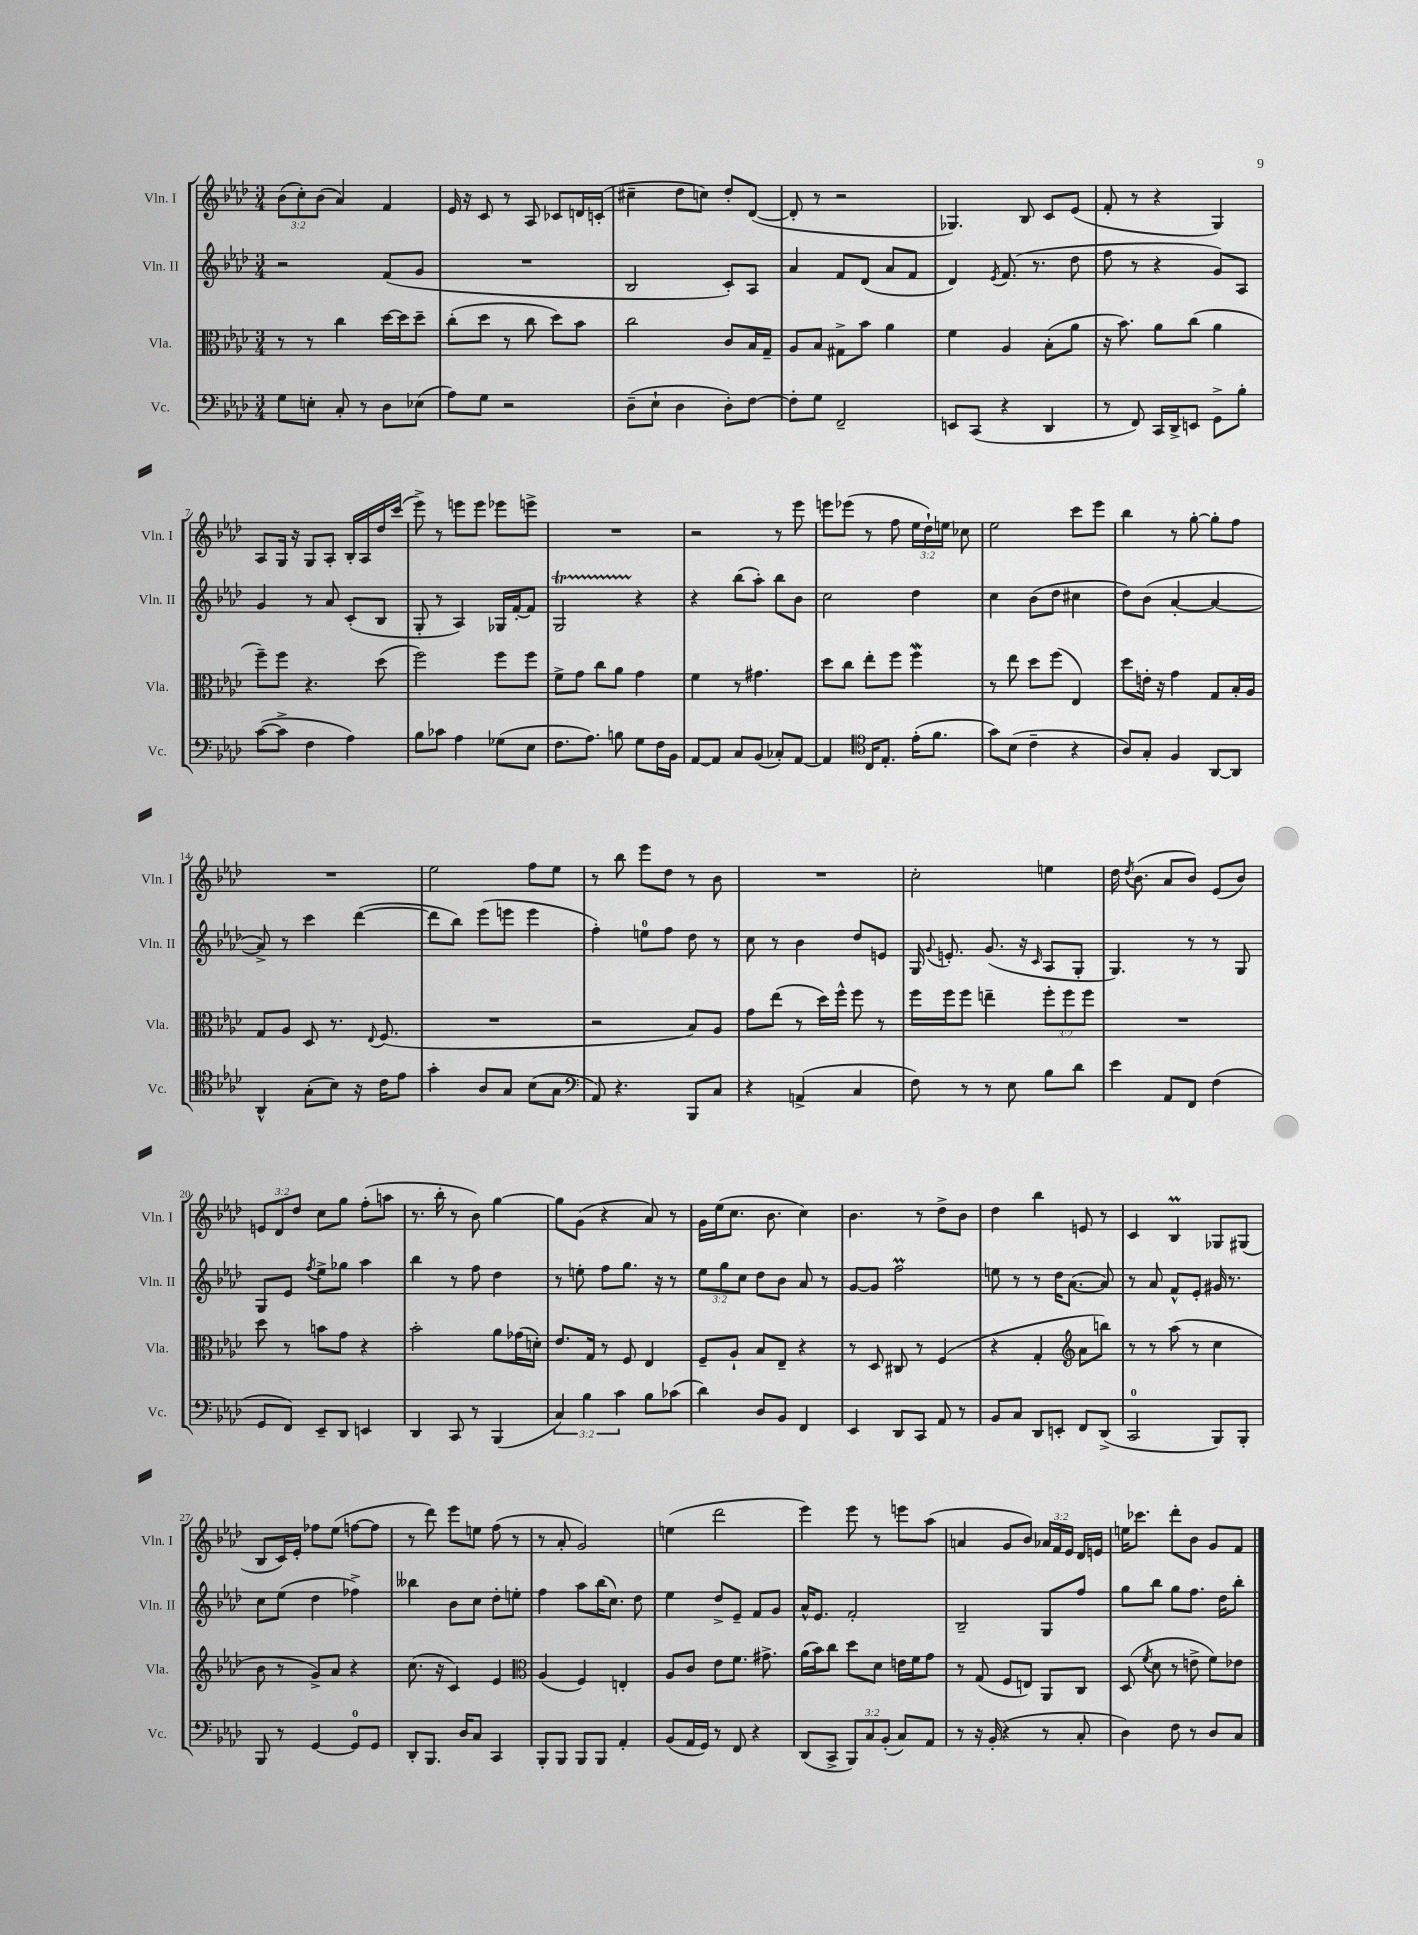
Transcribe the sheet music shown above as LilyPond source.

<<
\new StaffGroup <<
\new Staff = "s0" \with { instrumentName = "Vln. I" shortInstrumentName = "Vln. I" } {
    \clef treble \key aes \major \numericTimeSignature \time 3/4 \override Staff.TupletNumber.text = #tuplet-number::calc-fraction-text
    \autoBeamOff \tuplet 3/2 { bes'8[( c''8-.) bes'8]( } aes'4) f'4 |
    ees'16 r16 c'8 r8 aes8 ces'8[ d'16 c'16]-.( |
    cis''4-- des''8[ c''8]) des''8[-. des'8]~( |
    des'8-. r8 r2 |
    ges4.) bes8 c'8[ ees'8]( |
    f'8-. r8 r4 g4) |
    aes8[ g16] r16 g8[ aes8]-. bes16[-. aes16 des''16 c'''16]( |
    ees'''8->) r8 e'''8[ e'''8] ees'''8[ e'''8]-> |
    R2. |
    r2 r8 ees'''8 |
    e'''8[ ees'''8]( r8 f''8 \tuplet 3/2 { ees''16[ des''16-!) e''16] } ces''8 |
    ees''2 c'''8[ ees'''8] |
    bes''4 r8 g''8~-. g''8[-. f''8] |
    R2. |
    ees''2 f''8[ ees''8] |
    r8 bes''8 ees'''8[ des''8] r8 bes'8 |
    R2. |
    c''2-. e''4 |
    des''16 \acciaccatura { des''8 } bes'8.( aes'8[ bes'8]) ees'8[( bes'8]) |
    \tuplet 3/2 { e'8[ des'8 des''8] } c''8[ g''8] f''8[-.( a''8] |
    r8. bes''16-. r8 bes'8) g''4~ |
    g''8[ g'8]( r4 aes'8) r8 |
    g'16[ ees''16( c''8.] bes'8. c''4) |
    bes'4. r8 des''8[-> bes'8] |
    des''4 bes''4 e'8 r8 |
    c'4 bes4\prall ges8[ gis8]( |
    bes8[ c'16) ees'16]-. fes''8[ ees''8]( f''8[~ f''8] |
    r8 des'''8) ees'''8[ e''8] f''8( r8 |
    r8 aes'8-. g'2) |
    e''4( des'''2 |
    ees'''4) ees'''8 r8 e'''8[ aes''8]( |
    a'4 g'8[ bes'8]) \tuplet 3/2 { aes'16[ f'16 ees'16] } des'16[ e'16] |
    e''16[ ces'''8.] des'''8[-. bes'8] g'8[ f'8] \bar "|." |
}
\new Staff = "s1" \with { instrumentName = "Vln. II" shortInstrumentName = "Vln. II" } {
    \clef treble \key aes \major \numericTimeSignature \time 3/4 \override Staff.TupletNumber.text = #tuplet-number::calc-fraction-text
    \autoBeamOff r2 f'8[( g'8] |
    R2. |
    bes2 c'8[-.) aes8] |
    aes'4 f'8[ des'8]( aes'8[ f'8] |
    des'4) \acciaccatura { ees'8 } f'8.( r8. des''8 |
    f''8 r8 r4 g'8[) aes8] |
    g'4 r8 aes'8 c'8[-.( bes8] |
    g8-. r8 aes4) ges16[ f'16~-. f'8] |
    g2\startTrillSpan r4\stopTrillSpan |
    r4 bes''8[( aes''8]-.) bes''8[ bes'8] |
    c''2 des''4 |
    c''4 bes'8[( des''8] cis''4 |
    des''8[) bes'8]( aes'4~-. aes'4~ |
    aes'8->) r8 c'''4 des'''4~( |
    des'''8[ bes''8]) ees'''8[( e'''8] e'''4 |
    f''4-.) e''8[-0 f''8] des''8 r8 |
    c''8 r8 bes'4 des''8[ e'8] |
    g16 \appoggiatura { g'8 } e'8.-. g'8.( r16 \grace { c'16 } aes8[ g8]-. |
    g4.) r8 r8 g8 |
    g8[ ees'8] \acciaccatura { f''8 } ees''8[-> ges''8] aes''4 |
    bes''4 r8 f''8 des''4 |
    r8 e''8-. f''8[ g''8.] r16 r8 |
    \tuplet 3/2 { ees''8[ g''8 c''8] } des''8[ bes'8] aes'8 r8 |
    g'8[~ g'8] f''2\prall |
    e''8 r8 r8 des''16[ aes'8.]~( aes'8) |
    r8 aes'8 f'8[-^ ees'8]-. gis'16 r8. |
    c''8[ ees''8]( des''4 fes''4->) |
    beses''4 bes'8[ c''8] des''8[-. e''8]-. |
    f''4 aes''8[ bes''16( c''8.]) des''8 |
    ees''4 des''8[-> ees'8]-- f'8[ g'8] |
    aes'16[-^ ees'8.] f'2-. |
    bes2-- g8[ f''8] |
    g''8[ bes''8] g''8[ f''8.] des''16[ bes''8]-. \bar "|." |
}
\new Staff = "s2" \with { instrumentName = "Vla." shortInstrumentName = "Vla." } {
    \clef alto \key aes \major \numericTimeSignature \time 3/4 \override Staff.TupletNumber.text = #tuplet-number::calc-fraction-text
    \autoBeamOff r8 r8 c''4 des''16[~ des''16 des''8]-- |
    c''8[-.( des''8] r8 c''8 des''8[) bes'8] |
    c''2 c'8[ bes16 g16]-- |
    aes8[ bes8] gis8[-> bes'8] aes'4 |
    f'4 aes4 bes8[-.( aes'8] |
    r16 bes'8.) aes'8[ c''8]( aes'4 |
    f''8[--) f''8] r4. des''8( |
    f''2) f''8[ f''8] |
    f'8[-> g'8] c''8[ aes'8] g'4 |
    f'4 r8 gis'4. |
    des''8[ c''8] ees''8[-. f''8] f''4\mordent |
    r8 ees''8 des''8[ f''8]( ees4) |
    des''8[ e'16]-. r16 g'4 g8[ bes16-. aes16] |
    g8[ aes8] des8 r8. \appoggiatura { ees8 } f8.( |
    R2. |
    r2 bes8[) aes8] |
    g'8[ ees''8]( r8 des''16[) f''16]-^ f''8 r8 |
    f''16[ f''16 f''8] e''4-- \tuplet 3/2 { f''8[-. f''8 f''8] } |
    R2. |
    des''8 r8 b'8[ g'8] r4 |
    bes'2-. aes'8[ ges'16( d'16]-.) |
    ees'8.[ g16] r8 f8 ees4 |
    f8[-- aes8]-! bes8[ ees8]-- r4 |
    r8 des8 cis8 r8 f4( |
    r4 g4-. \clef treble aes'8[ b''8]) |
    r8 r8 aes''8( r8 c''4 |
    bes'8 r8 g'8[->) aes'8] r4 |
    c''8.( r16 c'4) ees'4 |
    \clef alto aes4( f4) e4-. |
    aes8[ c'8] ees'8[ f'8.] gis'8.-> |
    aes'16[( bes'16) c''8] des''8[ des'8] e'16[ f'16 g'8] |
    r8 g8( f8[ e8]) aes,8[ c8] |
    des8( \acciaccatura { f'8 } des'8 r8 e'8-> f'8[) ees'8] \bar "|." |
}
\new Staff = "s3" \with { instrumentName = "Vc." shortInstrumentName = "Vc." } {
    \clef bass \key aes \major \numericTimeSignature \time 3/4 \override Staff.TupletNumber.text = #tuplet-number::calc-fraction-text
    \autoBeamOff g8[ e8]-. c8-. r8 des8[ ees8]( |
    aes8[) g8] r2 |
    des8[--( ees8]-! des4 des8[-.) f8]~ |
    f8[-. g8] f,2-- |
    e,8[ c,8]( r4 des,4 |
    r8 f,8) c,16[ des,16-> e,8] g,8[-> bes8]-. |
    c'8[~( c'8]-> f4 aes4) |
    bes8[ ces'8] aes4 ges8[( ees8] |
    f8.[ aes8.]) b8 g8[ f16 bes,16] |
    aes,8[~ aes,8] c8[ bes,8]( ces8[-.) aes,8]~ |
    aes,4 \clef tenor c16[ ees8.]-. ees'16[-.( f'8.] |
    g'8[) bes8]( c'4-- r4 |
    aes8[) g8]-. f4 aes,8[~ aes,8] |
    aes,4-^ g8[-.( bes8]) r16 c'16[ ees'8] |
    g'4-. aes8[ g8] bes8[( g8] |
    \clef bass aes,8) r4. bes,,8[ c8] |
    r4 a,4->( c4 |
    f8) r8 r8 ees8 bes8[ des'8] |
    ees'4 aes,8[ f,8] f4( |
    g,8[ f,8]) ees,8[-- des,8] e,4 |
    des,4 c,8 r8 bes,,4( |
    \tuplet 3/2 { c4) bes4 c'4 } bes8[ ces'8]( |
    des'4) des8[ bes,8] f,4 |
    ees,4 des,8[ c,8] aes,8 r8 |
    bes,8[ c8] des,8[ e,8]-. f,8[ des,8]->( |
    c,2-0 bes,,8[) bes,,8]-. |
    bes,,8 r8 g,4~ g,8[-0 g,8] |
    des,8[-. bes,,8.] des16[ c8] c,4 |
    bes,,8[-. bes,,8] bes,,8[ bes,,8] aes,4-. |
    bes,8[( aes,16 g,16]) r8 f,8 r4 |
    des,8[( c,8]-> \tuplet 3/2 { bes,,8[) c8 bes,8]-.( } c8[) aes,8] |
    r8 r16 bes,16-.( r4 r8 c8-. |
    des4) f8 r8 des8[ c8] \bar "|." |
}
>>
>>
